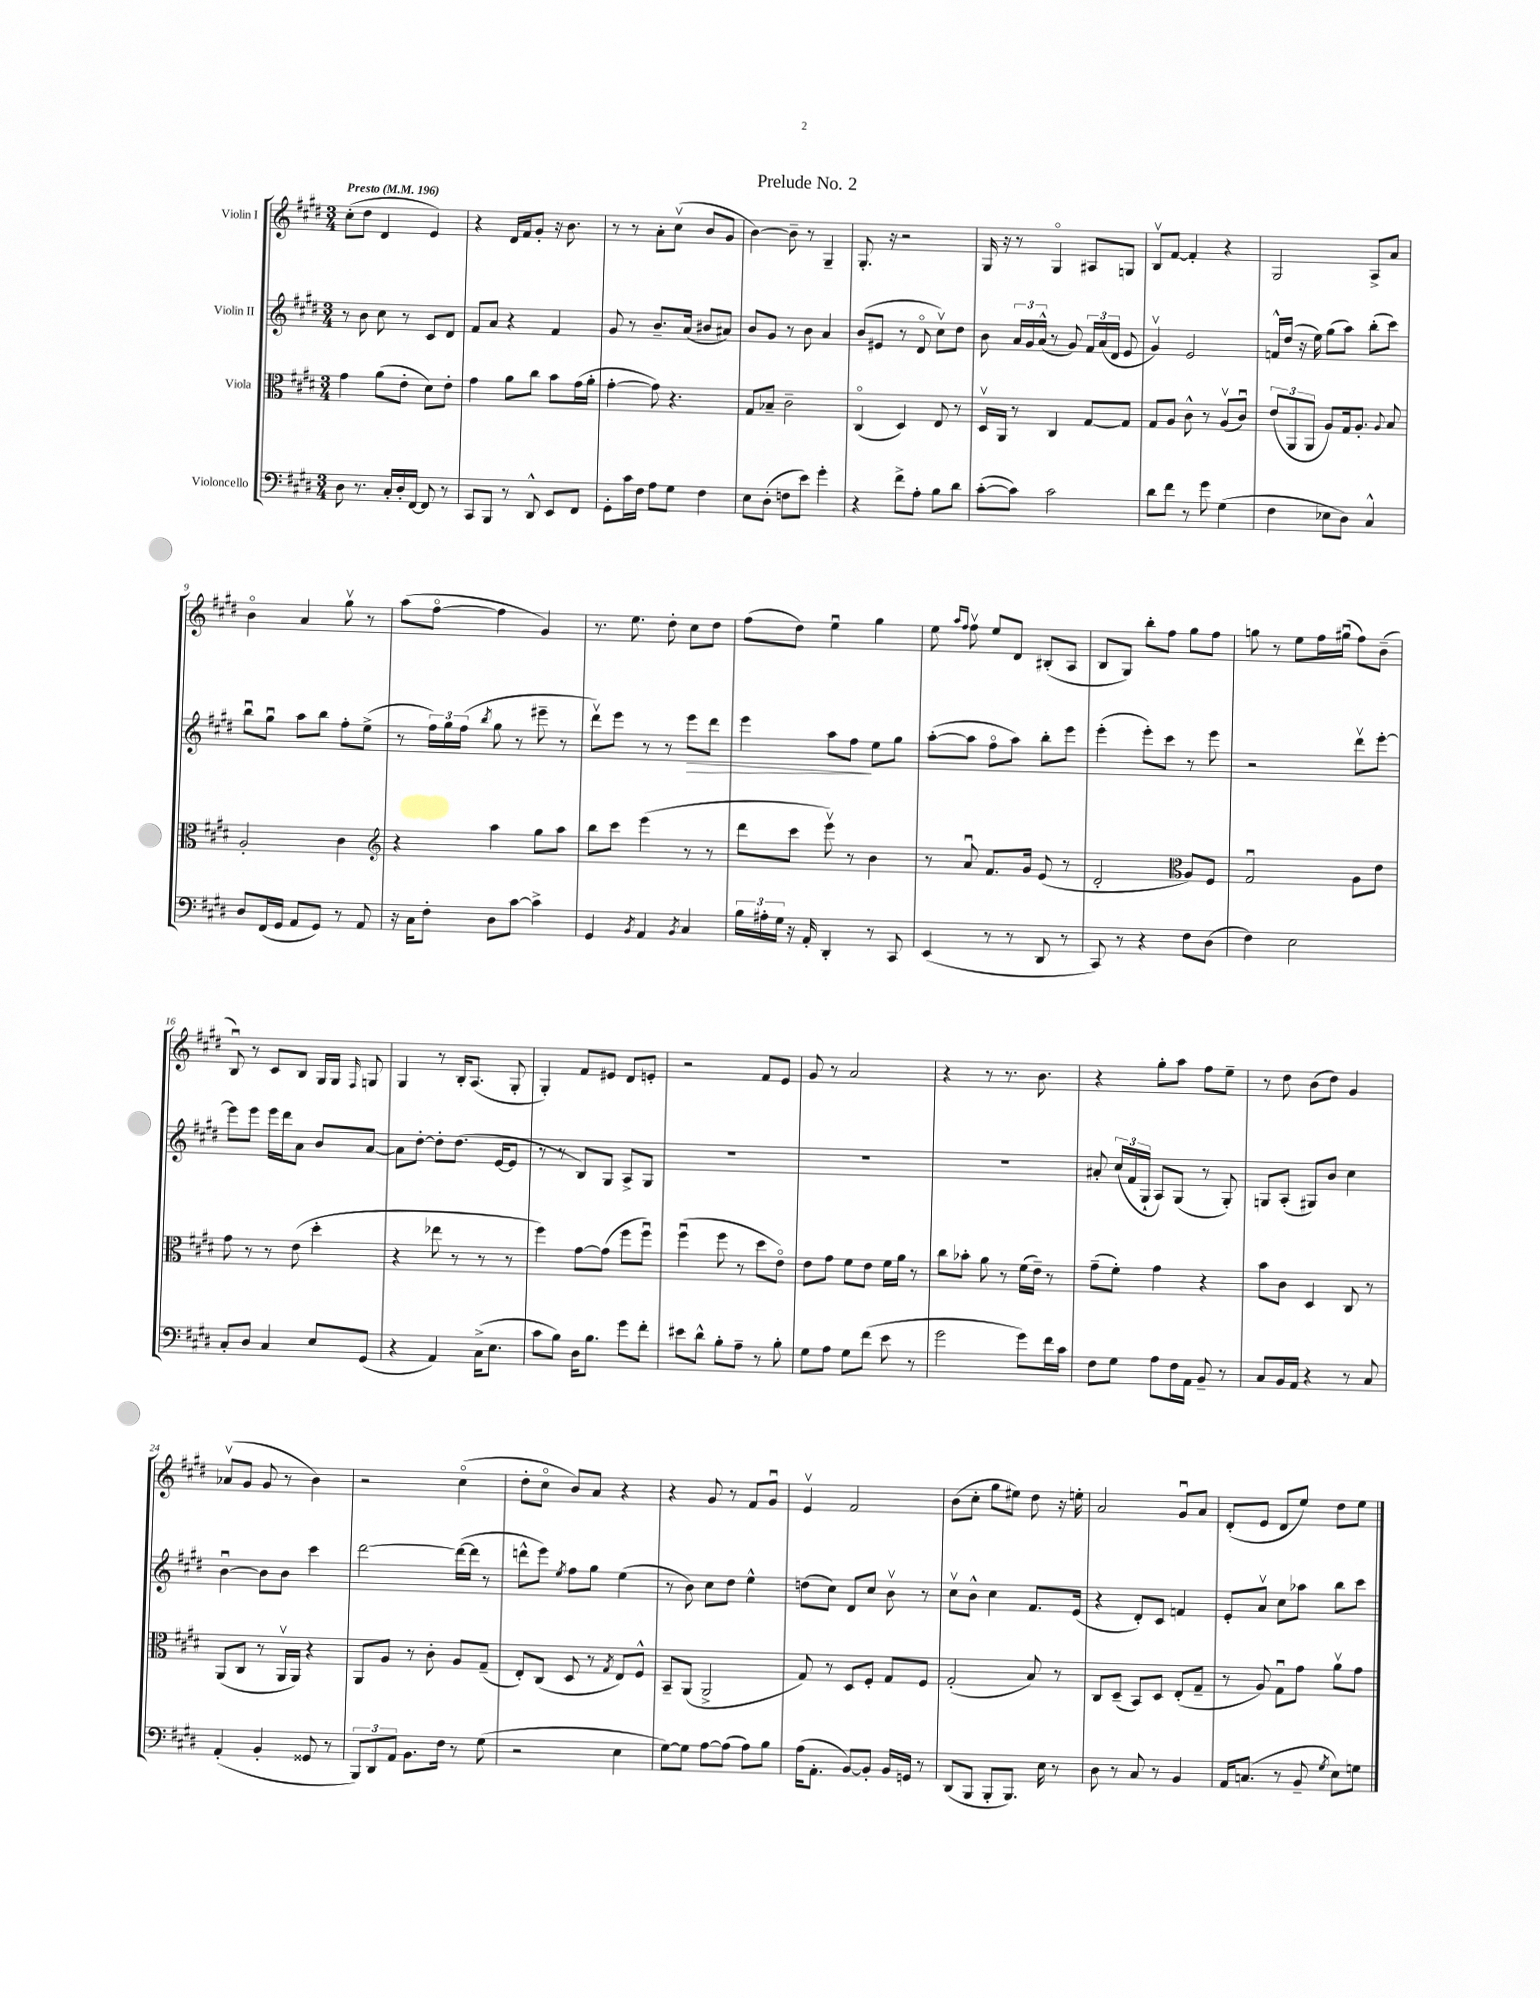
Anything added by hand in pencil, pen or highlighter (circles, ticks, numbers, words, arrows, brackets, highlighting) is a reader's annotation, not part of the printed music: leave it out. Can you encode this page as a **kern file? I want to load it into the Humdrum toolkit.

**kern	**kern	**kern	**kern
*staff4	*staff3	*staff2	*staff1
*clefF4	*clefC3	*clefG2	*clefG2
*k[f#c#g#d#]	*k[f#c#g#d#]	*k[f#c#g#d#]	*k[f#c#g#d#]
*M3/4	*M3/4	*M3/4	*M3/4
*MM196	*MM196	*MM196	*MM196
8D#	4g#	8r	(8cc#'
8.r	.	8b	8dd#
.	(8a	8cc#	4d#
16C#'	.	.	.
16D#'	8e'	8r	.
[16FF#	.	.	.
8FF#]	8d#)	8c#	4e)
8r	8e'	8d#	.
=	=	=	=
8CC#	4g#	8f#	4r
8BBB	.	8a	.
8r	8a	4r	16d#
.	.	.	16f#
8DD#^^	8cc#	.	8g#'
8EE	8b	4f#	16r
.	.	.	8.b
8FF#	(16g#	.	.
.	16a'	.	.
=	=	=	=
8GG#'	[4g#'	8g#	8r
16c#	.	8r	8r
16F#	.	.	.
8A	8g#])	8.b~	8a'
8G#	4.r	.	(8cc#v
.	.	(16a	.
4F#	.	8b#	8b
.	.	8a#)	8g#
=	=	=	=
8E	8G#	8b	[4b)
(8D#'	8B-~	8g#	.
8F	2c#~	8r	8b~]
8e)	.	8b	8r
4g#'	.	4a	4G#~
=	=	=	=
4r	(4C#o	(8b	8.G#'
.	.	8e#	.
.	.	.	16r
8f#^	4D#)	8r	2r
8A'	.	8d#o	.
8B	8E	8cc#v)	.
8d#	8r	8dd#	.
=	=	=	=
([8c#'	16D#v	8b	16G#
.	16AA	.	16r
8c#])	8r	24a	8r
.	.	24g#	.
.	.	(24a^^	.
2c#	4C#	8r	4G#o
.	.	8g#)	.
.	[8G#	24f#	8A#
.	.	(24a	.
.	.	24d#	.
.	8G#]	8e	8G
=	=	=	=
8d#	8G#	4g#v)	8Bv
8f#	8A	.	[8f#
8r	8c#^^	2e	4f#']
8g#	8r	.	.
(4G#	(8Av	.	4r
.	8c#u)	.	.
=	=	=	=
4F#	(12e	16f^^	2G#
.	.	(16dd#	.
.	12AA	.	.
.	.	16r	.
.	12AA	.	.
.	.	16ee)	.
8E-	8A)	(8gg#	.
8D#)	16G#	8aa)	.
.	8.A'	.	.
4C#^^	.	(8bb'	8A^
.	8qqA	.	.
.	8B	8ccc#)	8a
=	=	=	=
8D#	2A'	8bbu	4bo
(16FF#	.	8gg#u	.
16GG#	.	.	.
8AA	.	8aa	4a
8GG#)	.	8bb	.
8r	4c#	8ff#'	8gg#v
8AA	.	(8ee^	8r
=	=	=	=
*	*clefG2	*	*
16r	4r	8r	(8aa
16C#	.	.	.
8F#'	.	24ff#)	[8ff#o
.	.	24gg#	.
.	.	(24ff#	.
.	.	8qbb	.
8D#	4aa	8gg#	4ff#]
[8c#	.	8r	.
4c#^]	8gg#	8eee#~	4g#)
.	8aa	8r	.
=	=	=	=
4GG#	8bb	8ddd#v)	8.r
.	8ccc#	8eee	.
.	.	.	8.ee
8qBB	.	.	.
4AA	(4eee	8r	.
.	.	8r	8dd#'
8qBB	.	.	.
4C#	8r	8eee	8cc#
.	8r	8ddd#	8dd#
=	=	=	=
24B	8ddd#	4eee	(8ff#
24A#'	.	.	.
24G#	.	.	.
16r	8ccc#	.	8dd#)
16AA'	.	.	.
4DD#'	8eeev)	8aa	4eeu
.	8r	8ff#	.
8r	4b	8ee	4gg#
8CC#	.	8gg#	.
=	=	=	=
(4EE	8r	([8aa'	8ee
.	.	.	16qqaa
.	.	.	16qqff#
.	8au	8aa]	8ff#v
8r	8.f#	8ff#o	8ee
8r	.	8aa)	8d#
.	16g#	.	.
8DD#	(8e	8bb'	(8B#'
8r	8r	8eee	8A
=	=	=	=
8CC#)	2d#'	(4eee'	8B
8r	.	.	8G#)
4r	.	8eee')	8bb'
.	.	8ccc#	8ff#
*	*clefC3	*	*
8F#	8A)	8r	8gg#
(8D#	8F#	8eee	8ff#
=	=	=	=
4F#)	2G#u	2r	8gg
.	.	.	8r
2E	.	.	8ee
.	.	.	16ff#
.	.	.	(16gg#u
.	8A	8ddd#v	8ff#)
.	8e	[8eee'	(8b~
=	=	=	=
8C#'	8g#	8eee]	8Bu)
8D#	8r	8eee	8r
4C#	8r	16eee	8c#
.	.	16ddd#	.
.	(8e	8a	8B
8E	4dd#'	8b	16G#
.	.	.	16G#
.	.	.	16qqF#
(8GG#	.	[8a	8G
=	=	=	=
4r	4r	8a]	4G#
.	.	[8dd#'	.
4AA)	8ee-	8dd#']	8r
.	8r	(8.dd#	16B'
.	.	.	(8.A
(16C#^	8r	.	.
8.E	.	[16e	.
.	8r	8e]	8G#'
=	=	=	=
8c#	4ff#)	8r	4G#')
8B)	.	8r	.
16D#	[8g#	8B)	8f#
8.B	.	.	.
.	(8g#]	8G#	8e#
8g#	8ff#	8A^	8d#
8f#'	8ff#u)	8G#	8e'
=	=	=	=
8e#	(4ff#u	2.r	2r
8d#^^	.	.	.
8B'	8ff#	.	.
8A~	8r	.	.
8r	8dd#	.	8f#
8B'	8eo)	.	8e
=	=	=	=
8G#	8e	2.r	8g#
8A	8g#	.	8r
8G#	8f#	.	2a
(8f#	8e	.	.
8e	16f#	.	.
.	16a	.	.
8r	8r	.	.
=	=	=	=
2g#	8cc#	2.r	4r
.	8b-'	.	.
.	8a	.	8r
.	8r	.	8.r
8g#)	(16f#	.	.
.	16e~)	.	8.b
16f#	8r	.	.
16c#	.	.	.
=	=	=	=
8F#	(8g#~	8a#'	4r
8G#	8f#')	(24cc#	.
.	.	24f#	.
.	.	24G#`	.
8A	4g#	8A)	8gg#'
16F#	.	(8G#	8aa
16AA	.	.	.
8BB~	4r	8r	8ff#
8r	.	8G#')	8ee~
=	=	=	=
8C#	8b	8G	8r
16BB	8c#	(8A'	8dd#
16AA	.	.	.
4r	4D#	8G#)	(8b
.	.	8b	8dd#)
8r	8C#	4cc#	4g#
8C#	8r	.	.
=	=	=	=
(4AA'	(8AA	[4bu	(8a-v
.	8C#	.	8g#
4BB'	8r	8b]	8g#
.	16AAv	8b	8r
.	16AA)	.	.
8GG##	4r	4ccc#	4b)
8r	.	.	.
=	=	=	=
12BBB)	8AA	[2ddd#	2r
12DD#	.	.	.
.	8A	.	.
12AA	.	.	.
8.BB	8r	.	.
.	8c#'	.	.
16F#	.	.	.
8r	8A	(16ddd#_	(4cc#o
.	.	16ddd#]	.
(8G#	(8G#~	8r	.
=	=	=	=
2r	8E')	8ddd^^	8dd#'
.	(8C#	8eee)	8cc#o
.	.	8qee	.
.	8D#	8ff#	8b)
.	8r	8gg#	8a
.	8qG#	.	.
4E	8E)	(4ee	4r
.	8F#^^	.	.
=	=	=	=
[8G#)	8BB~	8r	4r
8G#]	(8AA	8b)	.
[8A	2AA^	8cc#	8g#
(8A]	.	8dd#	8r
8A)	.	4ee^^	8f#
8B	.	.	8g#u
=	=	=	=
(16A	8G#)	(8dd	4ev
8.AA'	.	.	.
.	8r	8cc#)	.
[8BB)	8D#	8d#	2f#
8BB']	8F#'	8cc#	.
16BB	8G#	8bv	.
16GG	.	.	.
8r	8F#	8r	.
=	=	=	=
(8DD#	(2G#'	8cc#v	(8b
8BBB	.	8b^^	8cc#'
8BBB'	.	4cc#	8gg#
8.BBB)	.	.	8ee#)
.	8B)	8.f#	8dd#
16E	.	.	.
8r	8r	.	16r
.	.	(16e	16ee'
=	=	=	=
8D#	8C#	4r	2a
8r	(8D#~	.	.
8C#	8BB)	8d#')	.
8r	8D#	8c#	.
4BB	(8E'	4f	8g#u
.	8G#~	.	8a
=	=	=	=
16AA	8r	8e'	(8d#'
(8.C	.	.	.
.	8A)	8av	8e
8r	8G#u	8cc#	8d#
8BB~	8g#	8aa-	8ee)
8qG#	.	.	.
8E)	8av	8bb	8dd#
8G	8g#	8ccc#	8ee
==	==	==	==
*-	*-	*-	*-
